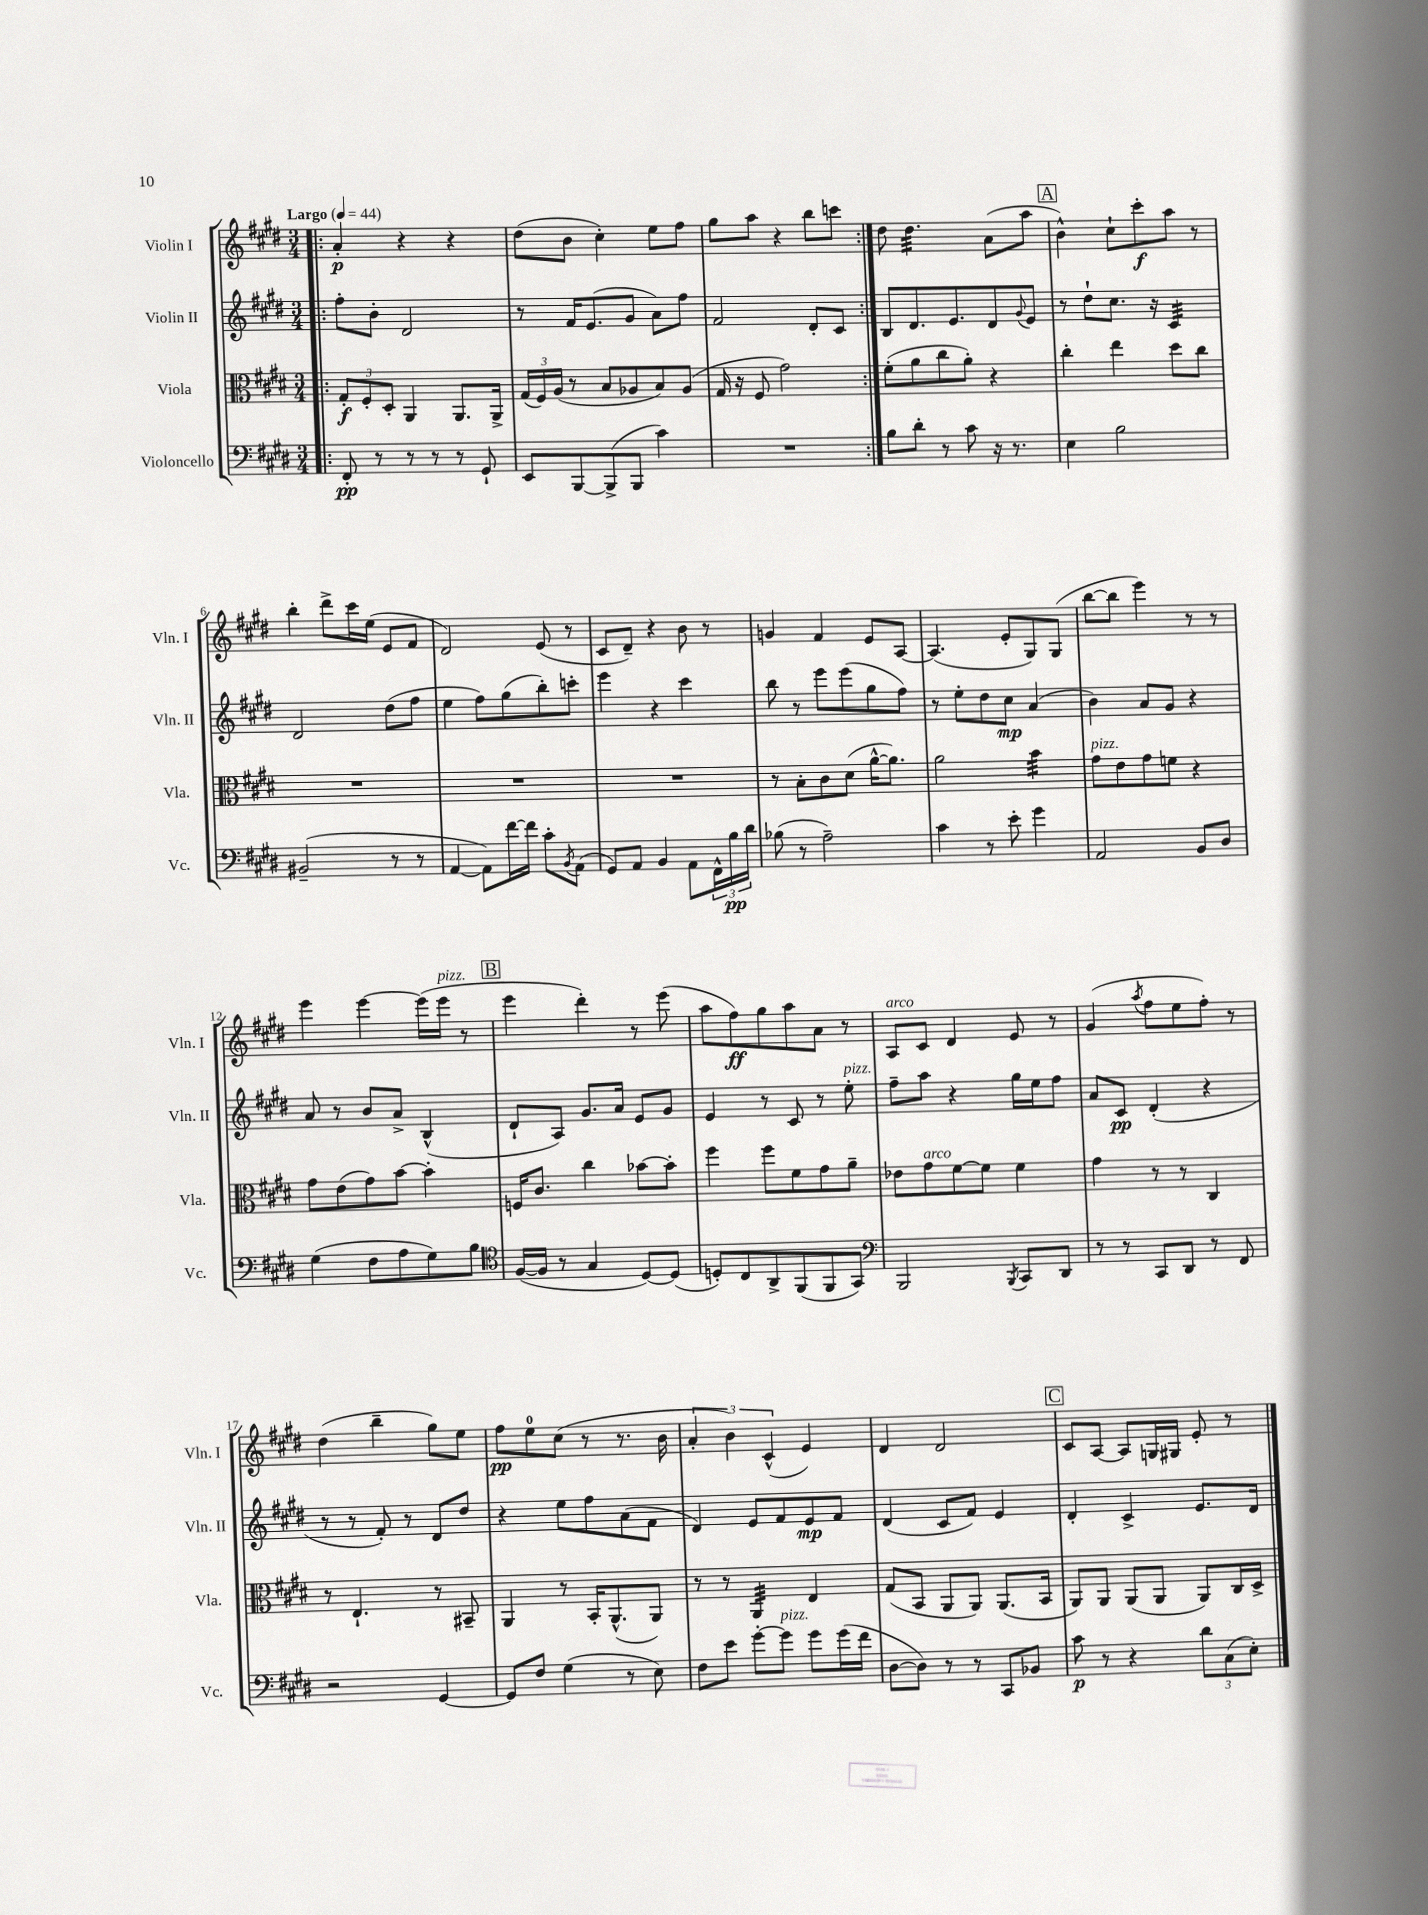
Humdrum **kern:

**kern	**dynam	**kern	**dynam	**kern	**dynam	**kern	**dynam
*part4	*part4	*part3	*part3	*part2	*part2	*part1	*part1
*staff4	*staff4	*staff3	*staff3	*staff2	*staff2	*staff1	*staff1
*I"Violoncello	*	*I"Viola	*	*I"Violin II	*	*I"Violin I	*
*I'Vc.	*	*I'Vla.	*	*I'Vln. II	*	*I'Vln. I	*
*clefF4	*	*clefC3	*	*clefG2	*	*clefG2	*
*k[f#c#g#d#]	*	*k[f#c#g#d#]	*	*k[f#c#g#d#]	*	*k[f#c#g#d#]	*
*M3/4	*	*M3/4	*	*M3/4	*	*M3/4	*
*MM44	*	*MM44	*	*MM44	*	*MM44	*
=1!|:	=1!|:	=1!|:	=1!|:	=1!|:	=1!|:	=1!|:	=1!|:
!	!	!	!	!	!	!LO:TX:a:B:t=Largo	!
8FF#'/	pp	12G#'/L	f	8ff#'\L	.	4a'/	p
.	.	12F#'/	.	.	.	.	.
8r	.	.	.	8b'\J	.	.	.
.	.	12D#'/J	.	.	.	.	.
8r	.	4AA/	.	2d#/	.	4r	.
8r	.	.	.	.	.	.	.
8r	.	8.AA/L	.	.	.	4r	.
8GG#`/	.	.	.	.	.	.	.
.	.	16AA^/Jk	.	.	.	.	.
=2	=2	=2	=2	=2	=2	=2	=2
8EE/L	.	(24G#/LL	.	8r	.	(8dd#\L	.
.	.	24F#/)	.	.	.	.	.
.	.	(24A/JJ	.	.	.	.	.
[8BBB/	.	8r	.	16f#/KL	.	8b\J	.
.	.	.	.	(8.e/	.	.	.
(8BBB^/]	.	8B/L	.	.	.	4cc#'\)	.
8BBB/J	.	8A-X/	.	8g#/J	.	.	.
4c#\)	.	8B/)	.	8a\L)	.	8ee\L	.
.	.	(8A-/J	.	8ff#\J	.	8ff#\J	.
=3	=3	=3	=3	=3	=3	=3	=3
2.r	.	16G#/	.	2f#/	.	8gg#\L	.
.	.	16r	.	.	.	.	.
.	.	8F#/	.	.	.	8aa\J	.
.	.	2g#\)	.	.	.	4r	.
.	.	.	.	8d#'/L	.	8bb\L	.
.	.	.	.	8c#/J	.	8cccn\J	.
=4:|!	=4:|!	=4:|!	=4:|!	=4:|!	=4:|!	=4:|!	=4:|!
8B\L	.	(8f#'\L	.	8B/L	.	8dd#\	.
*	*	*	*	*	*	*tremolo	*
8d#'\J	.	8a\	.	8.d#/	.	32dd#\LLL	.
.	.	.	.	.	.	32dd#\	.
.	.	.	.	.	.	32dd#\	.
.	.	.	.	.	.	32dd#\	.
8r	.	8cc#\	.	.	.	32dd#\	.
.	.	.	.	.	.	32dd#\	.
.	.	.	.	8.e/	.	32dd#\	.
.	.	.	.	.	.	32dd#\	.
8c#\	.	8a'\J)	.	.	.	32dd#\	.
.	.	.	.	.	.	32dd#\	.
.	.	.	.	.	.	32dd#\	.
.	.	.	.	.	.	32dd#\JJJ	.
*	*	*	*	*	*	*Xtremolo	*
16r	.	4r	.	8d#/	.	(8a\L	.
8.r	.	.	.	.	.	.	.
.	.	.	.	8qqg#/	.	.	.
.	.	.	.	8e/J	.	8aa\J	.
!!LO:REH:place=s1:t=A
=5	=5	=5	=5	=5	=5	=5	=5
4E\	.	4cc#'\	.	8r	.	4b^^\)	.
.	.	.	.	8dd#`\L	.	.	.
2B\	.	4ee\	.	8.cc#\J	.	8cc#`\L	.
.	.	.	.	.	.	8ccc#'\	f
.	.	.	.	16r	.	.	.
*	*	*	*	*tremolo	*	*	*
.	.	8dd#\L	.	32c#/LLL	.	8aa\J	.
.	.	.	.	32c#/	.	.	.
.	.	.	.	32c#/	.	.	.
.	.	.	.	32c#/	.	.	.
.	.	8cc#\J	.	32c#/	.	8r	.
.	.	.	.	32c#/	.	.	.
.	.	.	.	32c#/	.	.	.
.	.	.	.	32c#/JJJ	.	.	.
*	*	*	*	*Xtremolo	*	*	*
!!LO:LB:g=z
=6	=6	=6	=6	=6	=6	=6	=6
(2BB#X~/	.	2.r	.	2d#/	.	4bb'\	.
.	.	.	.	.	.	8ddd#^\L	.
.	.	.	.	.	.	16ccc#\L	.
.	.	.	.	.	.	(16ee\JJ	.
8r	.	.	.	(8dd#\L	.	8e/L	.
8r	.	.	.	8ff#\J	.	8f#/J	.
=7	=7	=7	=7	=7	=7	=7	=7
[4AA/	.	2.r	.	4ee\	.	2d#/)	.
8AA\L])	.	.	.	8ff#\L)	.	.	.
[16f#\L	.	.	.	(8gg#\	.	.	.
16f#\JJ]	.	.	.	.	.	.	.
8c#'\L	.	.	.	8bb'\)	.	(8e/	.
8qBB/	.	.	.	.	.	.	.
(8AA\J	.	.	.	8cccn'\J	.	8r	.
=8	=8	=8	=8	=8	=8	=8	=8
8GG#/L)	.	2.r	.	4eee\	.	8c#/L	.
8AA/J	.	.	.	.	.	8d#~/J)	.
4BB/	.	.	.	4r	.	4r	.
8AA\L	.	.	.	4ccc#\	.	8b\	.
24FF#^^\L	.	.	.	.	.	8r	.
24B\	pp	.	.	.	.	.	.
24d#\JJ	.	.	.	.	.	.	.
=9	=9	=9	=9	=9	=9	=9	=9
(8B-X\	.	8r	.	8bb\	.	4gn/	.
8r	.	8B'\L	.	8r	.	.	.
2A~\)	.	8c#\	.	8eee\L	.	4f#/	.
.	.	(8d#\J	.	(8eee\	.	.	.
.	.	[16a^^\KL	.	8gg#\	.	8e/L	.
.	.	8.a\J])	.	.	.	.	.
.	.	.	.	8ff#\J)	.	[8A/J	.
=10	=10	=10	=10	=10	=10	=10	=10
4c#\	.	2a\	.	8r	.	(4.A/]	.
.	.	.	.	8ee'\L	.	.	.
8r	.	.	.	8dd#\	.	.	.
8e'\	.	.	.	8cc#\J	mp	8e'/L	.
*	*	*tremolo	*	*	*	*	*
4g#\	.	32b\LLL	.	(4a/	.	8G#/)	.
.	.	32b\	.	.	.	.	.
.	.	32b\	.	.	.	.	.
.	.	32b\	.	.	.	.	.
.	.	32b\	.	.	.	(8G#/J	.
.	.	32b\	.	.	.	.	.
.	.	32b\	.	.	.	.	.
.	.	32b\JJJ	.	.	.	.	.
*	*	*Xtremolo	*	*	*	*	*
=11	=11	=11	=11	=11	=11	=11	=11
!	!	!LO:TX:a:i:t=pizz.	!	!	!	!	!
2AA/	.	8g#\L	.	4b\)	.	[8bb\L	.
.	.	8e\	.	.	.	8bb\J]	.
.	.	8g#\	.	8a/L	.	4eee\)	.
.	.	8fn\J	.	8g#/J	.	.	.
8BB/L	.	4r	.	4r	.	8r	.
8D#/J	.	.	.	.	.	8r	.
!!LO:LB:g=z
=12	=12	=12	=12	=12	=12	=12	=12
(4G#\	.	8g#\L	.	8a/	.	4eee\	.
.	.	(8e\	.	8r	.	.	.
8F#\L	.	8g#\)	.	8b/L	.	[4eee\	.
8A\	.	[8b\J	.	8a^/J	.	.	.
8G#\)	.	4b'\]	.	(4B^^/	.	(16eee\LL]	.
!	!	!	!	!	!	!LO:TX:a:i:t=pizz.	!
.	.	.	.	.	.	16eee\JJ	.
8B\J	.	.	.	.	.	8r	.
!!LO:REH:place=s1:t=B
=13	=13	=13	=13	=13	=13	=13	=13
*clefC4	*	*	*	*	*	*	*
([16F#/LL	.	16Fn/KL	.	8d#`/L	.	4eee\	.
16F#/JJ]	.	8.c#/J	.	.	.	.	.
8r	.	.	.	8A/J)	.	.	.
4G#/	.	4cc#\	.	8.g#/L	.	4ddd#'\)	.
.	.	.	.	16a/Jk	.	.	.
[8D#/L)	.	[8b-X\L	.	8e/L	.	8r	.
(8D#/J]	.	8b-'\J]	.	8g#/J	.	(8eee\	.
=14	=14	=14	=14	=14	=14	=14	=14
8Dn'/L)	.	4ff#\	.	4e/	.	8aa\L	.
8C#/	.	.	.	.	.	8ff#\)	ff
8AA^/	.	8ff#\L	.	8r	.	8gg#\	.
(8FF#/	.	8f#\	.	8c#/	.	8aa\	.
8FF#/	.	8g#\	.	8r	.	8a\J	.
!	!	!	!	!LO:TX:a:i:t=pizz.	!	!	!
8GG#/J)	.	8a~\J	.	8ee'\	.	8r	.
=15	=15	=15	=15	=15	=15	=15	=15
*clefF4	*	*	*	*	*	*	*
!	!	!	!	!	!	!LO:TX:a:i:t=arco	!
2BBB/	.	8e-X\L	.	8ff#~\L	.	8A/L	.
!	!	!LO:TX:a:i:t=arco	!	!	!	!	!
.	.	8g#\	.	8aa\J	.	8c#/J	.
.	.	[8f#\	.	4r	.	4d#/	.
.	.	8f#\J]	.	.	.	.	.
8qBBB/	.	.	.	.	.	.	.
8CC#/L	.	4f#\	.	16gg#\LL	.	8e/	.
.	.	.	.	16ee\J	.	.	.
8DD#/J	.	.	.	8ff#\J	.	8r	.
=16	=16	=16	=16	=16	=16	=16	=16
8r	.	4g#\	.	8a/L	.	(4g#/	.
8r	.	.	.	8c#/J	pp	.	.
.	.	.	.	.	.	8qaa/	.
8CC#/L	.	8r	.	(4d#'/	.	8ff#\L	.
8DD#/J	.	8r	.	.	.	8ee\	.
8r	.	4C#/	.	4r	.	8ff#'\J)	.
8FF#/	.	.	.	.	.	8r	.
!!LO:LB:g=z
=17	=17	=17	=17	=17	=17	=17	=17
2r	.	8r	.	8r	.	(4dd#\	.
.	.	4.E`/	.	8r	.	.	.
.	.	.	.	8f#'/)	.	4bb~\	.
.	.	.	.	8r	.	.	.
[4GG#/	.	8r	.	8d#/L	.	8gg#\L)	.
.	.	8BB#X~/	.	8dd#/J	.	8ee\J	.
=18	=18	=18	=18	=18	=18	=18	=18
8GG#/L]	.	4AA/	.	4r	.	8ff#\L	pp
8F#/J	.	.	.	.	.	8ee\	.
(4G#\	.	8r	.	8ee\L	.	(8cc#\J	.
.	.	16BB'/KL	.	8ff#\	.	8r	.
.	.	(8.AA^^/	.	.	.	.	.
8r	.	.	.	(8a\	.	8.r	.
8E\)	.	8AA/J)	.	8f#\J	.	.	.
.	.	.	.	.	.	16b\	.
=19	=19	=19	=19	=19	=19	=19	=19
8F#\L	.	8r	.	4d#/)	.	6a'/	.
8e\J	.	8r	.	.	.	.	.
.	.	.	.	.	.	6b\)	.
*	*	*tremolo	*	*	*	*	*
[8g#'\L	.	32AA/LLL	.	8e/L	.	.	.
.	.	32AA/	.	.	.	.	.
.	.	32AA/	.	.	.	.	.
.	.	.	.	.	.	(6c#^^/	.
.	.	32AA/	.	.	.	.	.
!LO:TX:a:i:t=pizz.	!	!	!	!	!	!	!
8g#\J]	.	32AA/	.	8f#/	.	.	.
.	.	32AA/	.	.	.	.	.
.	.	32AA/	.	.	.	.	.
.	.	32AA/JJJ	.	.	.	.	.
*	*	*Xtremolo	*	*	*	*	*
8g#\L	.	4E/	.	8e/	mp	4e/)	.
(16g#\L	.	.	.	8f#/J	.	.	.
16f#\JJ	.	.	.	.	.	.	.
=20	=20	=20	=20	=20	=20	=20	=20
[8D#\L	.	(8G#/L	.	(4d#/	.	4d#/	.
8D#\J])	.	8BB/J	.	.	.	.	.
8r	.	8AA/L	.	8c#/L	.	2d#/	.
8r	.	8AA/J)	.	8f#/J)	.	.	.
8CC#/L	.	(8.AA/L	.	4e/	.	.	.
8BB-X/J	.	.	.	.	.	.	.
.	.	16BB/Jk	.	.	.	.	.
!!LO:REH:place=s1:t=C
=21	=21	=21	=21	=21	=21	=21	=21
8c#\	p	8AA/L)	.	4d#'/	.	8c#/L	.
8r	.	8AA/J	.	.	.	[8A/J	.
4r	.	(8AA/L	.	4c#^/	.	8A/L]	.
.	.	8AA/J	.	.	.	16Gn/L	.
.	.	.	.	.	.	16G#X/JJ	.
12d#\L	.	8AA/L)	.	8.e/L	.	8e'/	.
(12C#\	.	.	.	.	.	.	.
.	.	16C#/L	.	.	.	8r	.
12E'\J)	.	.	.	.	.	.	.
.	.	16D#^/JJ	.	16d#/Jk	.	.	.
==	==	==	==	==	==	==	==
*-	*-	*-	*-	*-	*-	*-	*-
